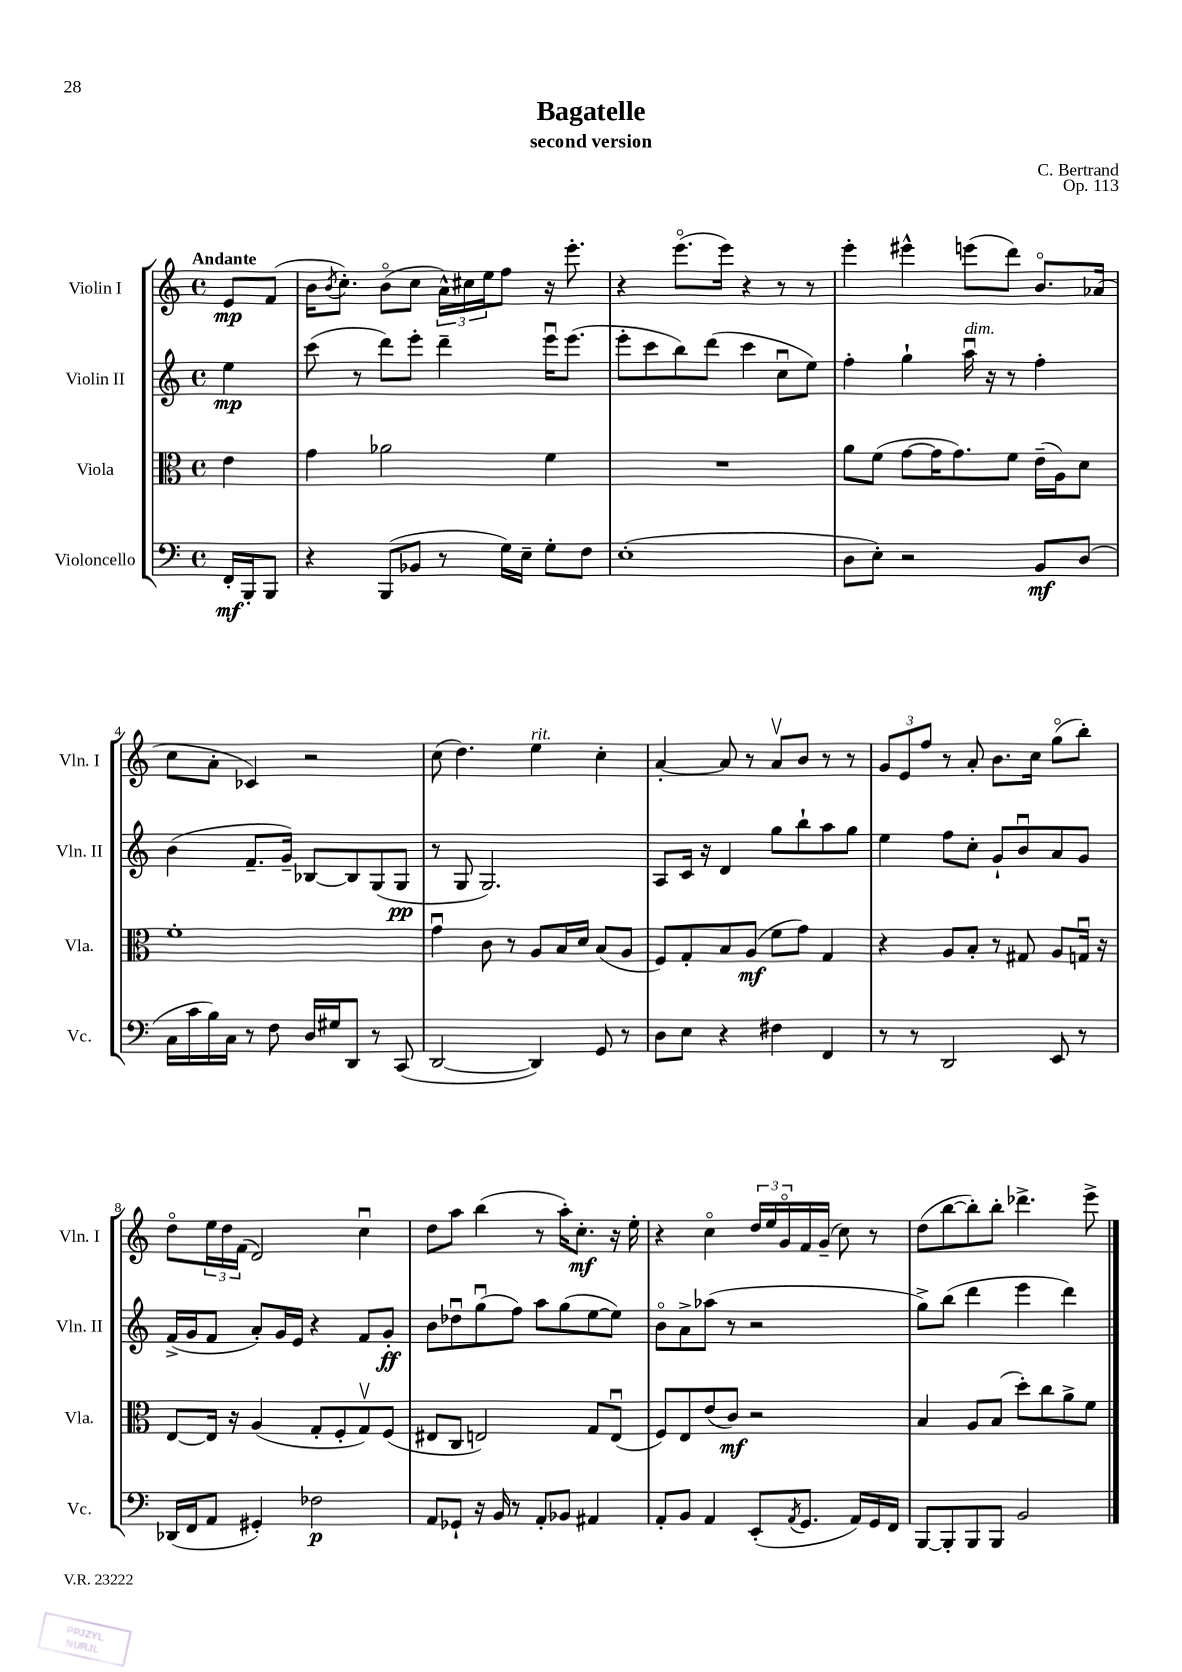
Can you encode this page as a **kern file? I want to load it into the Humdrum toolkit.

**kern	**dynam	**kern	**dynam	**kern	**dynam	**kern	**dynam
*part4	*part4	*part3	*part3	*part2	*part2	*part1	*part1
*staff4	*staff4	*staff3	*staff3	*staff2	*staff2	*staff1	*staff1
*I"Violoncello	*	*I"Viola	*	*I"Violin II	*	*I"Violin I	*
*I'Vc.	*	*I'Vla.	*	*I'Vln. II	*	*I'Vln. I	*
*clefF4	*	*clefC3	*	*clefG2	*	*clefG2	*
*k[]	*	*k[]	*	*k[]	*	*k[]	*
*M4/4	*	*M4/4	*	*M4/4	*	*M4/4	*
*met(c)	*	*met(c)	*	*met(c)	*	*met(c)	*
=	=	=	=	=	=	=	=
!	!	!	!	!	!	!LO:TX:a:B:t=Andante	!
16FF'/LL	mf	4e\	.	4ee\	mp	8e/L	mp
16BBB'/J	.	.	.	.	.	.	.
8BBB/J	.	.	.	.	.	(8f/J	.
=1	=1	=1	=1	=1	=1	=1	=1
4r	.	4g\	.	(8ccc\	.	16b\KL	.
.	.	.	.	.	.	8qb/	.
.	.	.	.	.	.	8.cc'\J)	.
.	.	.	.	8r	.	.	.
(8BBB/L	.	2a-X\	.	8ddd\L)	.	(8b\L	.
8BB-X/J	.	.	.	8eee'\J	.	8cc\J	.
8r	.	.	.	4ddd~\	.	24a^^\LL)	.
.	.	.	.	.	.	24cc#X\	.
.	.	.	.	.	.	24ee\J	.
16G\LL)	.	.	.	.	.	8ff\J	.
16E~\JJ	.	.	.	.	.	.	.
8G'\L	.	4f\	.	16eeeu\KL	.	16r	.
.	.	.	.	(8.eee\J	.	8.eee'\	.
8F\J	.	.	.	.	.	.	.
=2	=2	=2	=2	=2	=2	=2	=2
(1E'	.	1r	.	8eee'\L	.	4r	.
.	.	.	.	8ccc\	.	.	.
.	.	.	.	8bb\)	.	(8.eee\L	.
.	.	.	.	(8ddd\J	.	.	.
.	.	.	.	.	.	16eee\Jk)	.
.	.	.	.	4ccc\	.	4r	.
.	.	.	.	8ccu\L	.	8r	.
.	.	.	.	8ee\J)	.	8r	.
=3	=3	=3	=3	=3	=3	=3	=3
8D\L	.	8a\L	.	4ff'\	.	4eee'\	.
8E'\J)	.	(8f\J	.	.	.	.	.
2r	.	[8g\L	.	4gg`\	.	4eee#X^^\	.
.	.	16g\K]	.	.	.	.	.
.	.	8.g\)	.	.	.	.	.
!	!	!	!	!LO:TX:a:i:t=dim.	!	!	!
.	.	.	.	16aau\	.	(8eeen\L	.
.	.	.	.	16r	.	.	.
.	.	8f\J	.	8r	.	8ddd\J)	.
8BB/L	mf	(16e~\LL	.	4ff'\	.	8.b/L	.
.	.	16A\J)	.	.	.	.	.
(8D/J	.	8d\J	.	.	.	.	.
.	.	.	.	.	.	(16a-X/Jk	.
!!LO:LB:g=z
=4	=4	=4	=4	=4	=4	=4	=4
16C\LL	.	1f'	.	(4b\	.	8cc\L	.
16c\	.	.	.	.	.	.	.
16B\)	.	.	.	.	.	8a'\J	.
16C\JJ	.	.	.	.	.	.	.
8r	.	.	.	8.f~/L	.	4c-X/)	.
8F\	.	.	.	.	.	.	.
.	.	.	.	16g~/Jk)	.	.	.
16D/LL	.	.	.	[8B-X/L	.	2r	.
16G#X/J	.	.	.	.	.	.	.
8DD/J	.	.	.	8B-/]	.	.	.
8r	.	.	.	(8G/	.	.	.
(8CC/	.	.	.	8G/J	pp	.	.
=5	=5	=5	=5	=5	=5	=5	=5
[2DD/	.	4gu\	.	8r	.	(8cc\	.
.	.	.	.	8G/	.	4.dd\)	.
.	.	8c\	.	2.G/)	.	.	.
.	.	8r	.	.	.	.	.
!	!	!	!	!	!	!LO:TX:a:i:t=rit.	!
4DD/])	.	8A/L	.	.	.	4ee\	.
.	.	16B/L	.	.	.	.	.
.	.	16d/JJ	.	.	.	.	.
8GG/	.	(8B/L	.	.	.	4cc'\	.
8r	.	8A/J	.	.	.	.	.
=6	=6	=6	=6	=6	=6	=6	=6
8D\L	.	8F/L)	.	8A/L	.	[4a'/	.
8E\J	.	8G'/	.	16c/Jk	.	.	.
.	.	.	.	16r	.	.	.
4r	.	8B/	.	4d/	.	8a/]	.
.	.	(8A/J	mf	.	.	8r	.
4F#X\	.	8f\L	.	8gg\L	.	8av/L	.
.	.	8g\J)	.	8bb`\	.	8b/J	.
4FF/	.	4G/	.	8aa\	.	8r	.
.	.	.	.	8gg\J	.	8r	.
=7	=7	=7	=7	=7	=7	=7	=7
8r	.	4r	.	4ee\	.	12g/L	.
.	.	.	.	.	.	12e/	.
8r	.	.	.	.	.	.	.
.	.	.	.	.	.	12ff/J	.
2DD/	.	8A/L	.	8ff\L	.	8r	.
.	.	8B'/J	.	8cc'\J	.	8a'/	.
.	.	8r	.	8g`/L	.	8.b\L	.
.	.	8G#X/	.	8bu/	.	.	.
.	.	.	.	.	.	16cc\Jk	.
8EE/	.	8A/L	.	8a/	.	(8gg\L	.
8r	.	16Gnu/Jk	.	8g/J	.	8bb'\J)	.
.	.	16r	.	.	.	.	.
!!LO:LB:g=z
=8	=8	=8	=8	=8	=8	=8	=8
(16DD-X/LL	.	[8E/L	.	(16f^/LL	.	8dd\L	.
16FF/J	.	.	.	16g/J	.	.	.
8AA/J	.	16E/Jk]	.	8f/J	.	24ee\L	.
.	.	.	.	.	.	24dd\	.
.	.	16r	.	.	.	.	.
.	.	.	.	.	.	(24f\JJ	.
4GG#X'/)	.	(4A/	.	8a'/L)	.	2d/)	.
.	.	.	.	16g/L	.	.	.
.	.	.	.	16e/JJ	.	.	.
2F-X\	p	8G'/L	.	4r	.	.	.
.	.	8F'/	.	.	.	.	.
.	.	8Gv/)	.	8f/L	.	4ccu\	.
.	.	(8F/J	.	8g'/J	ff	.	.
=9	=9	=9	=9	=9	=9	=9	=9
8AA/L	.	8E#X/L	.	8b\L	.	8dd\L	.
8GG-X`/J	.	8C/J	.	8dd-Xu\	.	8aa\J	.
16r	.	2En/)	.	(8ggu\	.	(4bb\	.
16BB/	.	.	.	.	.	.	.
8r	.	.	.	8ff\J)	.	.	.
8AA'/L	.	.	.	8aa\L	.	8r	.
8BB-X/J	.	.	.	(8gg\	.	16aa'\KL)	.
.	.	.	.	.	.	8.cc'\J	mf
4AA#X/	.	8G/L	.	[8ee\	.	.	.
.	.	(8Eu/J	.	8ee\J])	.	16r	.
.	.	.	.	.	.	16ee'\	.
=10	=10	=10	=10	=10	=10	=10	=10
8AA'/L	.	8F/L)	.	8b\L	.	4r	.
8BB/J	.	8E/	.	8a^\	.	.	.
4AA/	.	(8e/	.	(8aa-X\J	.	4cc\	.
.	.	8c/J)	mf	8r	.	.	.
(8EE'/L	.	2r	.	2r	.	24dd/LL	.
.	.	.	.	.	.	24ee/	.
.	.	.	.	.	.	24g/	.
8qAA/	.	.	.	.	.	.	.
8.GG/J	.	.	.	.	.	16f/	.
.	.	.	.	.	.	(16g~/JJ	.
.	.	.	.	.	.	8cc\)	.
16AA/LL)	.	.	.	.	.	.	.
16GG/	.	.	.	.	.	8r	.
16FF/JJ	.	.	.	.	.	.	.
=11	=11	=11	=11	=11	=11	=11	=11
[8BBB/L	.	4B/	.	8gg^\L)	.	(8dd\L	.
8BBB'/]	.	.	.	(8bb\J	.	[8bb\	.
8BBB/	.	8A/L	.	4ddd\	.	8bb'\])	.
8BBB/J	.	(8B/J	.	.	.	8bb'\J	.
2BB/	.	8dd'\L)	.	4eee\	.	4.ddd-X^\	.
.	.	8cc\	.	.	.	.	.
.	.	8a^\	.	4ddd\)	.	.	.
.	.	8f\J	.	.	.	8eee^\	.
==	==	==	==	==	==	==	==
*-	*-	*-	*-	*-	*-	*-	*-
